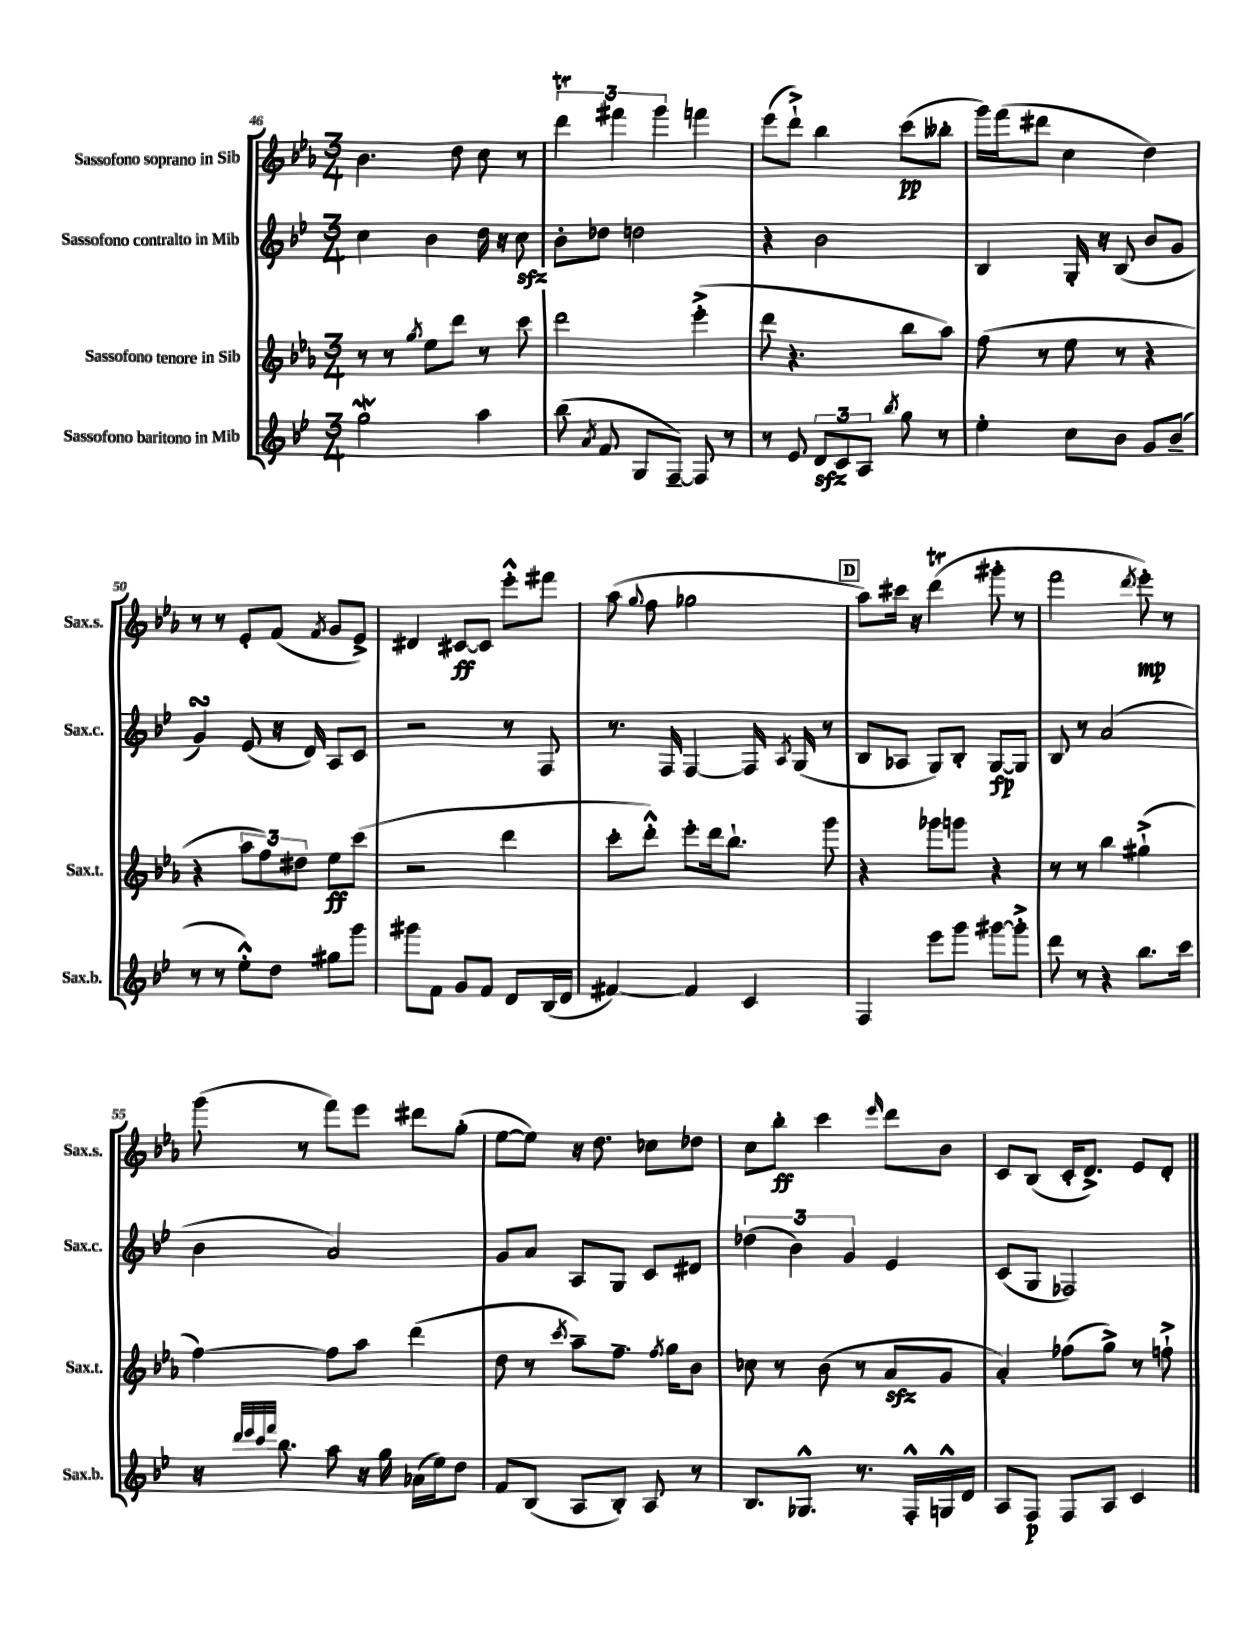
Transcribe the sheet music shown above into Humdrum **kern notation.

**kern	**dynam	**kern	**dynam	**kern	**dynam	**kern	**dynam
*part4	*part4	*part3	*part3	*part2	*part2	*part1	*part1
*staff4	*staff4	*staff3	*staff3	*staff2	*staff2	*staff1	*staff1
*I"Sassofono baritono in Mib	*	*I"Sassofono tenore in Sib	*	*I"Sassofono contralto in Mib	*	*I"Sassofono soprano in Sib	*
*I'Sax.b.	*	*I'Sax.t.	*	*I'Sax.c.	*	*I'Sax.s.	*
*clefG2	*	*clefG2	*	*clefG2	*	*clefG2	*
*k[b-e-]	*	*k[b-e-a-]	*	*k[b-e-]	*	*k[b-e-a-]	*
*M3/4	*	*M3/4	*	*M3/4	*	*M3/4	*
=46	=46	=46	=46	=46	=46	=46	=46
2ggW\	.	8r	.	4cc\	.	4.b-\	.
.	.	8r	.	.	.	.	.
.	.	8qgg/	.	.	.	.	.
.	.	8ee-\L	.	4b-\	.	.	.
.	.	8ddd\J	.	.	.	8dd\	.
4aa\	.	8r	.	16dd\	.	8cc\	.
.	.	.	.	16r	.	.	.
.	.	8ccc\	.	8cczz\	.	8r	.
=47	=47	=47	=47	=47	=47	=47	=47
(8bb-\	.	2ddd\	.	8b-'\L	.	6dddt\	.
8qa/	.	.	.	.	.	.	.
8f/	.	.	.	8dd-X\J	.	.	.
.	.	.	.	.	.	6fff#X\	.
8G/L	.	.	.	2ddn\	.	.	.
.	.	.	.	.	.	6ggg\	.
[8F~/J)	.	.	.	.	.	.	.
8F/]	.	(4eee-'^\	.	.	.	4fffn\	.
8r	.	.	.	.	.	.	.
=48	=48	=48	=48	=48	=48	=48	=48
8r	.	8ddd\	.	4r	.	(8eee-\L	.
8e-/	.	4.r	.	.	.	8ddd`^\J)	.
12dzz/L	.	.	.	2b-\	.	4bb-\	.
12c/	.	.	.	.	.	.	.
12A/J	.	.	.	.	.	.	.
8qbb-/	.	.	.	.	.	.	.
8gg\	.	8bb-\L	.	.	.	(8ccc\L	pp
8r	.	8aa-\J)	.	.	.	8bb--X'\J	.
=49	=49	=49	=49	=49	=49	=49	=49
4ee-'\	.	(8ff\	.	4B-/	.	16ggg\LL)	.
.	.	.	.	.	.	(16fff\J	.
.	.	8r	.	.	.	8ddd#X\J	.
8cc\L	.	8ee-\	.	16G'/	.	4cc\	.
.	.	.	.	16r	.	.	.
8b-\J	.	8r	.	(8B-/	.	.	.
8g/L	.	4r	.	8b-/L	.	4dd\)	.
(8b-~/J	.	.	.	8g/J	.	.	.
!!LO:LB:g=z
=50	=50	=50	=50	=50	=50	=50	=50
8r	.	4r	.	4gsSSS/)	.	8r	.
8r	.	.	.	.	.	8r	.
8ee-'^^\L)	.	12aa-\L	.	(8e-/	.	8e-'/L	.
.	.	12ff\)	.	.	.	.	.
8dd\J	.	.	.	16r	.	(8f/J	.
.	.	12dd#X\J	.	.	.	.	.
.	.	.	.	16d/)	.	.	.
.	.	.	.	.	.	8qf/	.
8gg#X\L	.	8ee-\L	ff	8A/L	.	8g/L	.
8ggg\J	.	(8ccc\J	.	8c/J	.	8e-^/J)	.
=51	=51	=51	=51	=51	=51	=51	=51
8ggg#X\L	.	2r	.	2r	.	4d#X/	.
8f\J	.	.	.	.	.	.	.
8g/L	.	.	.	.	.	[8c#X/L	ff
8f/J	.	.	.	.	.	8c#/J]	.
8d/L	.	4ddd\	.	8r	.	8eee-'^^\L	.
(16B-/L	.	.	.	8F/	.	8fff#X\J	.
16d/JJ	.	.	.	.	.	.	.
=52	=52	=52	=52	=52	=52	=52	=52
[4f#X/)	.	8ccc'\L	.	8.r	.	(8aa-\	.
.	.	.	.	.	.	8qqgg/	.
.	.	8ddd'^^\J)	.	.	.	8ff\	.
.	.	.	.	16F/	.	.	.
4f#/]	.	8eee-'\L	.	[4F/	.	2gg-X\	.
.	.	16ddd\k	.	.	.	.	.
.	.	8.bb-`\J	.	.	.	.	.
4c/	.	.	.	16F/]	.	.	.
.	.	.	.	8qA/	.	.	.
.	.	.	.	(16G/	.	.	.
.	.	8ggg\	.	8r	.	.	.
!!LO:REH:place=s1:t=D
=53	=53	=53	=53	=53	=53	=53	=53
4F/	.	4r	.	8B-/L	.	8aa-\L)	.
.	.	.	.	8A-X/J	.	16ccc#X\Jk	.
.	.	.	.	.	.	16r	.
8eee-\L	.	8ggg-X\L	.	8G/L)	.	(4dddt\	.
8ggg\J	.	8gggn\J	.	8B-'/J	.	.	.
[8ggg#X\L	.	4r	.	[8G/L	fp	8ggg#X'\	.
8ggg#'^\J]	.	.	.	8G/J]	.	8r	.
=54	=54	=54	=54	=54	=54	=54	=54
8ddd\	.	8r	.	8B-/	.	2fff\	.
8r	.	8r	.	8r	.	.	.
4r	.	4bb-\	.	(2a/	.	.	.
.	.	.	.	.	.	8qddd/	.
8.bb-\L	.	(4gg#X`^\	.	.	.	8eee-'\)	mp
.	.	.	.	.	.	8r	.
16ccc\Jk	.	.	.	.	.	.	.
!!LO:LB:g=z
=55	=55	=55	=55	=55	=55	=55	=55
16r	.	[4ff\)	.	4b-\	.	(8ggg\	.
32qqddd/LLL	.	.	.	.	.	.	.
32qqeee-/	.	.	.	.	.	.	.
32qqccc/	.	.	.	.	.	.	.
32qqfff/JJJ	.	.	.	.	.	.	.
8.bb-\	.	.	.	.	.	.	.
.	.	.	.	.	.	8r	.
8aa\	.	8ff\L]	.	2a/)	.	8fff\L)	.
16r	.	8aa-\J	.	.	.	8eee-\J	.
16gg\	.	.	.	.	.	.	.
(16a-X\LL	.	(4ddd\	.	.	.	8ddd#X\L	.
16ee-\J)	.	.	.	.	.	.	.
8dd\J	.	.	.	.	.	(8gg'\J	.
=56	=56	=56	=56	=56	=56	=56	=56
8f/L	.	8dd\	.	8g/L	.	[8ee-\L	.
(8B-/J	.	8r	.	8a/J	.	8ee-\J])	.
.	.	8qccc/	.	.	.	.	.
8A/L	.	8aa-~\L)	.	8A/L	.	16r	.
.	.	.	.	.	.	8.dd\	.
8B-'/J)	.	8.ff~\J	.	8G/J	.	.	.
8A/	.	.	.	8c/L	.	8cc-X\L	.
.	.	8qff/	.	.	.	.	.
.	.	16gg\KL	.	.	.	.	.
8r	.	8b-\J	.	8d#X/J	.	8dd-X\J	.
=57	=57	=57	=57	=57	=57	=57	=57
8.B-/L	.	8cc-X\	.	(6dd-X\	.	8cc\L	.
.	.	8r	.	.	.	8bb-'\J	ff
.	.	.	.	6b-\)	.	.	.
8.G-X^^/J	.	.	.	.	.	.	.
.	.	(8b-\	.	.	.	4ccc\	.
.	.	.	.	6g/	.	.	.
8.r	.	8r	.	.	.	.	.
.	.	.	.	.	.	16qqeee-/	.
.	.	8a-zz/L	.	4e-/	.	8ddd\L	.
16F'^^/LL	.	.	.	.	.	.	.
16Gn^^/	.	8g/J	.	.	.	8b-\J	.
16d/JJ	.	.	.	.	.	.	.
=58	=58	=58	=58	=58	=58	=58	=58
8A/L	.	4a-'/)	.	(8c/L	.	8c/L	.
8F/J	p	.	.	8G/J	.	(8B-/J	.
8F/L	.	(8ff-X\L	.	2F-X/)	.	16c'/KL	.
.	.	.	.	.	.	8.d^/J)	.
8A/J	.	8gg^\J)	.	.	.	.	.
4c/	.	8r	.	.	.	8e-/L	.
.	.	8ffn`^\	.	.	.	8d'/J	.
==	==	==	==	==	==	==	==
*-	*-	*-	*-	*-	*-	*-	*-
